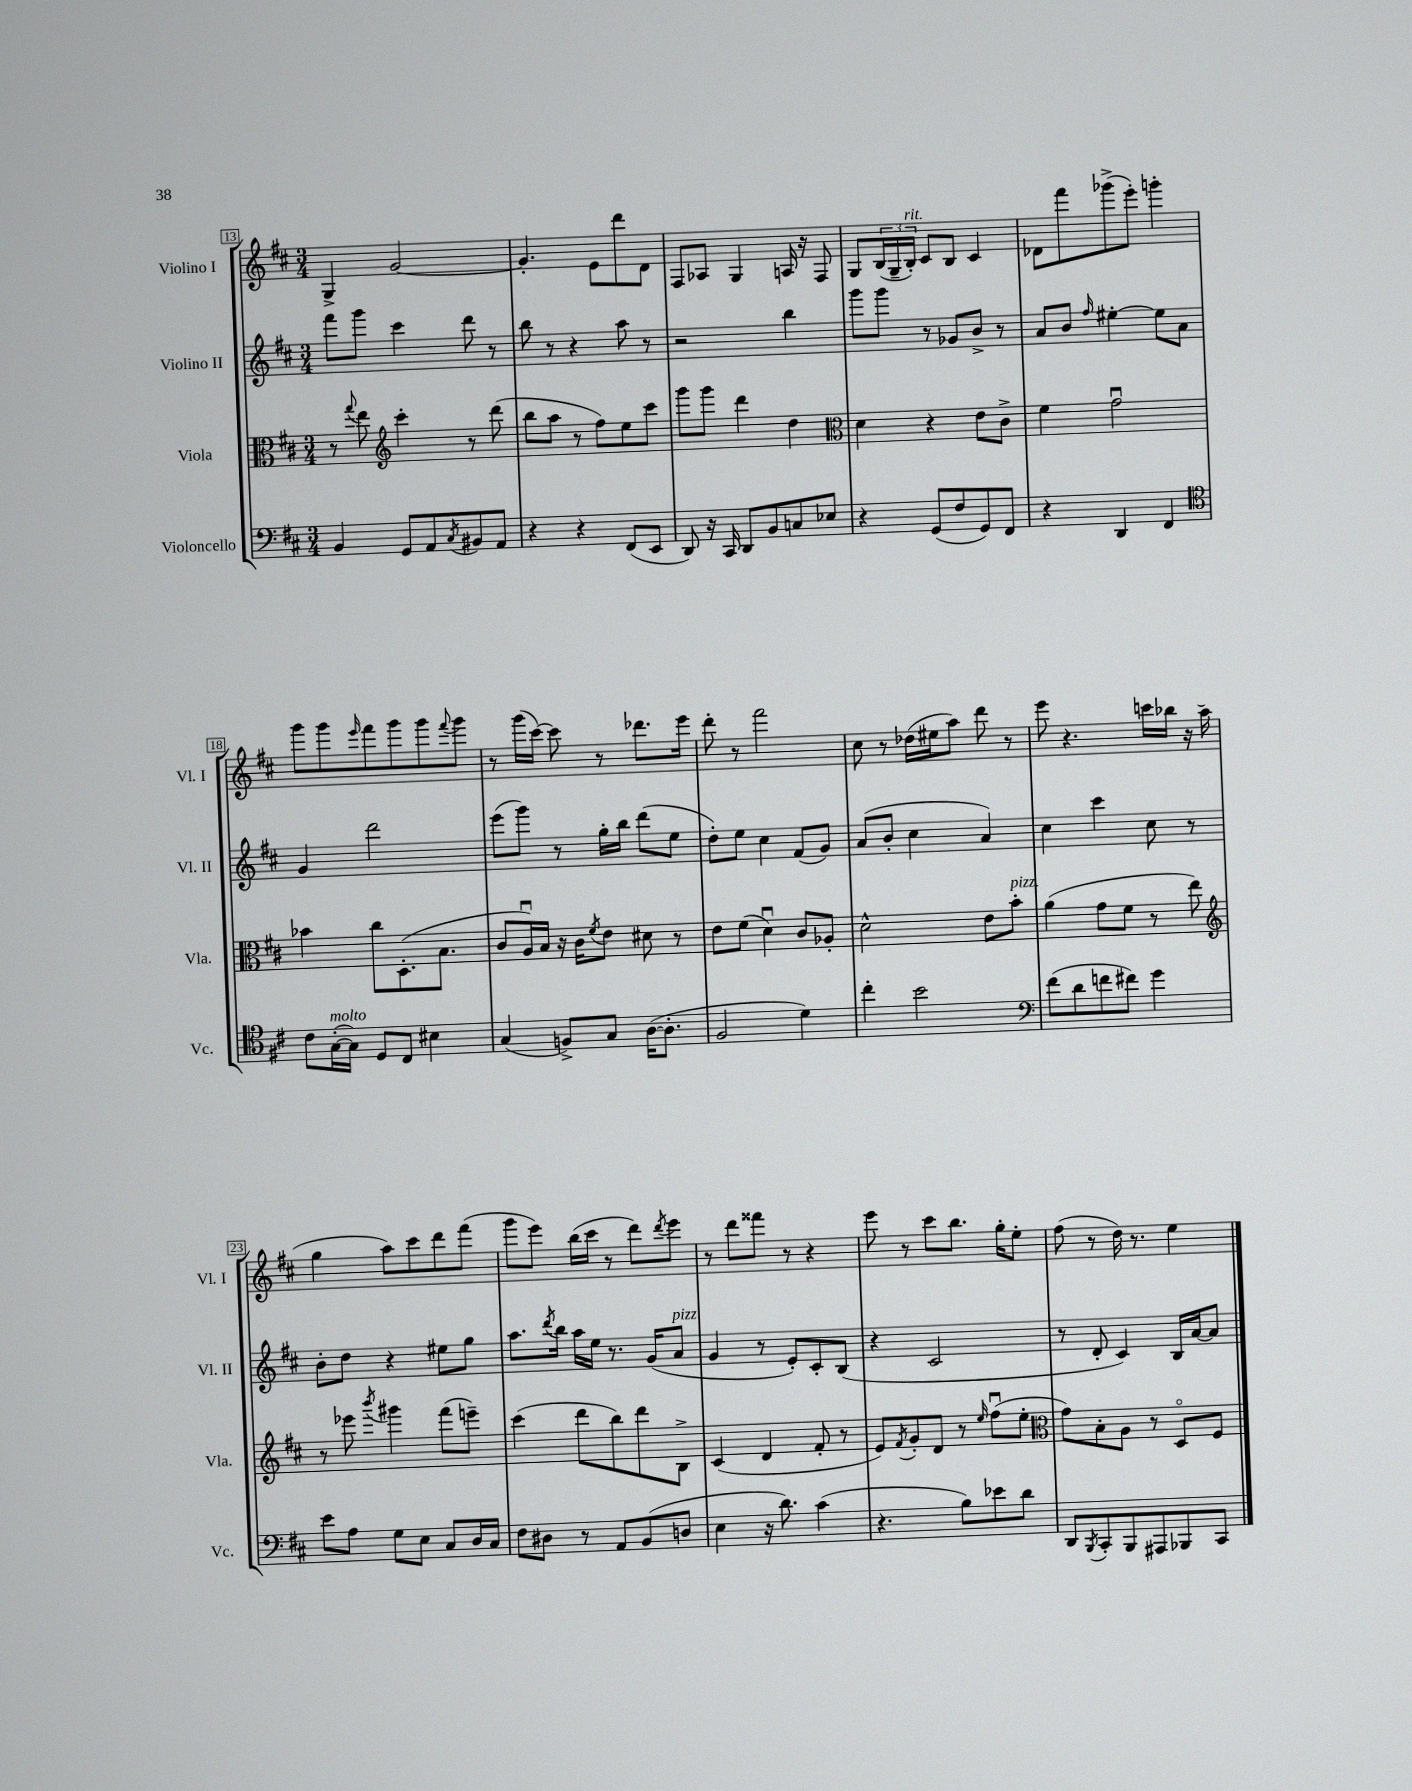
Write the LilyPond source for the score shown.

<<
\new StaffGroup <<
\new Staff = "s0" \with { instrumentName = "Violino I" shortInstrumentName = "Vl. I" } {
    \clef treble \key d \major \numericTimeSignature \time 3/4
    g4-> g'2~ |
    g'4.-. e'8 d'''8 d'8 |
    fis8 aes8 g4 a16 r16 fis8 |
    g8 \tuplet 3/2 { b16( g16-- b16-.^\markup { \italic "rit." }) } cis'8 b8 cis'4 |
    des'8 fis'''8 ges'''8->( e'''8-.) g'''4-. |
    g'''8 g'''8 \grace { e'''16 } fis'''8 g'''8 g'''8 \appoggiatura { fis'''8 } g'''8 |
    r8 g'''16( cis'''16~) cis'''8 r8 des'''8. e'''16 |
    d'''8-. r8 fis'''2 |
    cis''8 r8 des''16( eis''16 a''8) d'''8 r8 |
    e'''8 r4. c'''16 bes''16 r16 a''16( |
    g''4 a''8) cis'''8 d'''8 fis'''8( |
    g'''8 e'''8) b''16( cis'''16 r8 d'''8) \acciaccatura { d'''8 } e'''8 |
    r8 d'''8 fisis'''8 r8 r4 |
    e'''8 r8 cis'''8 b''8. g''16-. e''8-. |
    fis''8( r8 d''16) r8. e''4 \bar "|." |
}
\new Staff = "s1" \with { instrumentName = "Violino II" shortInstrumentName = "Vl. II" } {
    \clef treble \key d \major \numericTimeSignature \time 3/4
    fis'''8 g'''8 cis'''4 d'''8 r8 |
    b''8 r8 r4 a''8 r8 |
    r2 b''4 |
    g'''8 g'''8 r8 ges'8 b'8-> r8 |
    a'8 b'8 \grace { fis''16 } eis''4~-. eis''8 a'8 |
    g'4 d'''2 |
    e'''8( g'''8) r8 g''16-. b''16 d'''8( e''8 |
    d''8-.) e''8 cis''4 fis'8( g'8) |
    a'8( b'8-. cis''4 a'4) |
    cis''4 cis'''4 cis''8 r8 |
    b'8-. d''8 r4 eis''8 g''8 |
    a''8. \acciaccatura { d'''8 } b''16 a''16 e''16 r8. g'16( a'8^\markup { \italic "pizz." } |
    g'4 r8 e'8-.) cis'8-. b8( |
    r4 cis'2 |
    r8 d'8-. cis'4) b16 a'16~ a'8 \bar "|." |
}
\new Staff = "s2" \with { instrumentName = "Viola" shortInstrumentName = "Vla." } {
    \clef alto \key d \major \numericTimeSignature \time 3/4
    r8 \appoggiatura { g''8 } e''8 \clef treble cis'''4-. r8 d'''8( |
    b''8 a''8 r8 fis''8) e''8 cis'''8 |
    g'''8 g'''8 d'''4 d''4 |
    \clef alto d'4 r4 e'8 cis'8-> |
    fis'4 g'2\downbow |
    bes'4 cis''8 d8.-.( b8. |
    cis'8 a16\downbow) b16 r16 cis'16 \acciaccatura { fis'8 } e'8 dis'8 r8 |
    e'8 fis'8( d'4\downbow) cis'8 aes8-. |
    d'2-^ e'8 b'8-.^\markup { \italic "pizz." } |
    a'4( g'8 fis'8 r8 e''8) |
    \clef treble r8 ees'''8 \acciaccatura { b'''8 } gis'''4 fis'''8( e'''8--) |
    cis'''4( d'''8 b''8) d'''8 b8-> |
    cis'4( d'4 fis'8-. r8 |
    e'8) \acciaccatura { fis'8 } g'8-. d'8 r8 \grace { e''16 } fis''8\downbow( e''8-. |
    \clef alto g'8) b8-. a8 r8 d8\flageolet fis8 \bar "|." |
}
\new Staff = "s3" \with { instrumentName = "Violoncello" shortInstrumentName = "Vc." } {
    \clef bass \key d \major \numericTimeSignature \time 3/4
    b,4 g,8 a,8 \acciaccatura { cis8 } bis,8 a,8 |
    r4 r4 fis,8( e,8 |
    d,8) r16 cis,16 d,8 b,8 c8 ees8 |
    r4 g,8( fis8 g,8) fis,8 |
    r4 d,4 fis,4 |
    \clef tenor cis'8 g16~-.^\markup { \italic "molto" }( g16) d8 cis8 bis4 |
    g4( f8->) g8 a16~( a8.-. |
    fis2 d'4) |
    cis''4-. b'2 |
    \clef bass fis'8( d'8 f'8 fis'8) g'4 |
    e'8 a8 g8 e8 cis8 d16 cis16 |
    fis8 dis8 r8 a,8 b,8( d8 |
    e4 r16 d'8.) cis'4( |
    r4. b8) ees'8 d'8 |
    d,8 \acciaccatura { b,,8 } cis,8-. b,,8 ais,,8 bes,,8 cis,8 \bar "|." |
}
>>
>>
\layout { \context { \Score currentBarNumber = #13 \override BarNumber.stencil = #(make-stencil-boxer 0.1 0.3 ly:text-interface::print) } }
